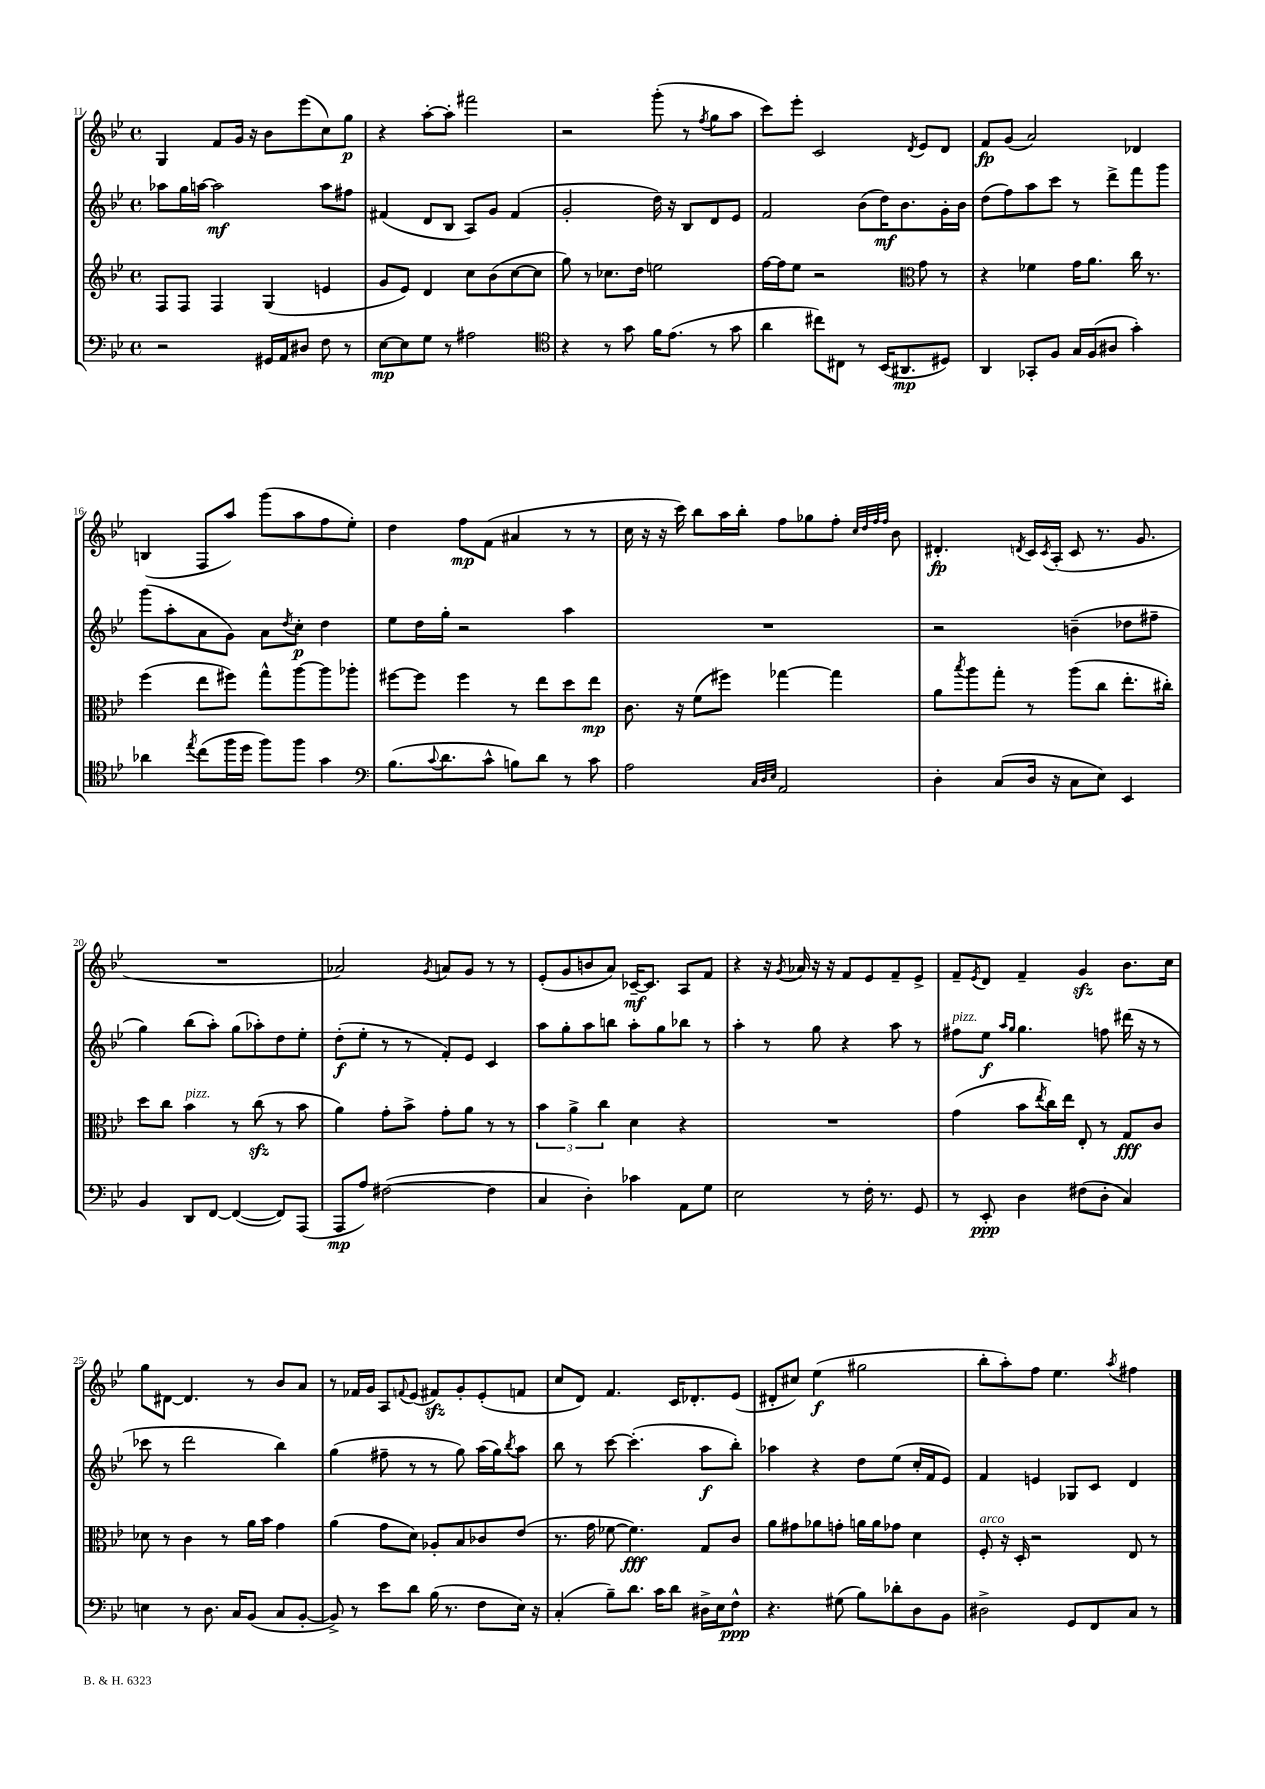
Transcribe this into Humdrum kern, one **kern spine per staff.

**kern	**dynam	**kern	**dynam	**kern	**dynam	**kern	**dynam
*part4	*part4	*part3	*part3	*part2	*part2	*part1	*part1
*staff4	*staff4	*staff3	*staff3	*staff2	*staff2	*staff1	*staff1
*clefF4	*	*clefG2	*	*clefG2	*	*clefG2	*
*k[b-e-]	*	*k[b-e-]	*	*k[b-e-]	*	*k[b-e-]	*
*M4/4	*	*M4/4	*	*M4/4	*	*M4/4	*
*met(c)	*	*met(c)	*	*met(c)	*	*met(c)	*
=11	=11	=11	=11	=11	=11	=11	=11
2r	.	8F/L	.	8aa-X\L	.	4G/	.
.	.	8F/J	.	16gg\L	.	.	.
.	.	.	.	[16aan\JJ	.	.	.
.	.	4F/	.	2aa\]	mf	8f/L	.
.	.	.	.	.	.	16g/Jk	.
.	.	.	.	.	.	16r	.
16GG#X/LL	.	(4G/	.	.	.	8b-\L	.
16AA/J	.	.	.	.	.	.	.
8D#X/J	.	.	.	.	.	(8eee-\	.
8F\	.	4en/	.	8aa\L	.	8cc\)	.
8r	.	.	.	8ff#X\J	.	8gg\J	p
=12	=12	=12	=12	=12	=12	=12	=12
[8E-\L	mp	8g/L	.	(4f#X/	.	4r	.
8E-\]	.	8e-/J)	.	.	.	.	.
8G\J	.	4d/	.	8d/L	.	[8aa'\L	.
8r	.	.	.	8B-/J	.	8aa'\J]	.
2A#X\	.	8cc\L	.	8A/L)	.	2fff#X\	.
.	.	(8b-\	.	8g/J	.	.	.
.	.	[8cc\	.	(4f#/	.	.	.
.	.	8cc\J]	.	.	.	.	.
=13	=13	=13	=13	=13	=13	=13	=13
*clefC4	*	*	*	*	*	*	*
4r	.	8gg\)	.	2g'/	.	2r	.
.	.	8r	.	.	.	.	.
8r	.	8.cc-X\L	.	.	.	.	.
8g\	.	.	.	.	.	.	.
.	.	16dd\Jk	.	.	.	.	.
16f\KL	.	2een\	.	16dd\)	.	(8ggg'\	.
(8.e-\J	.	.	.	16r	.	.	.
.	.	.	.	8B-/L	.	8r	.
.	.	.	.	.	.	8qff/	.
8r	.	.	.	8d/	.	8gg\L	.
8g\	.	.	.	8e-/J	.	8aa\J	.
=14	=14	=14	=14	=14	=14	=14	=14
4a\	.	[16ff\LL	.	2f/	.	8ccc\L)	.
.	.	16ff\J]	.	.	.	.	.
.	.	8ee-\J	.	.	.	8eee-'\J	.
8cc#X\L)	.	2r	.	.	.	2c/	.
8C#X\J	.	.	.	.	.	.	.
8r	.	.	.	(8b-\L	.	.	.
(16BB-/KL	.	.	.	16dd\K)	mf	.	.
8.AA#X/	mp	.	.	8.b-\	.	.	.
*	*	*clefC3	*	*	*	*	*
.	.	.	.	.	.	8qd/	.
.	.	8g\	.	.	.	8e-/L	.
8D#X/J)	.	8r	.	16g'\L	.	8d/J	.
.	.	.	.	16b-\JJ	.	.	.
=15	=15	=15	=15	=15	=15	=15	=15
4AA/	.	4r	.	(8dd\L	.	8f/L	fp
.	.	.	.	8ff\)	.	(8g/J	.
8GG-X'/L	.	4f-X\	.	8aa\	.	2a/)	.
8F/J	.	.	.	8ccc\J	.	.	.
16G/LL	.	16g\KL	.	8r	.	.	.
(16F/J	.	8.a\J	.	.	.	.	.
8A#X/J	.	.	.	8ddd^\L	.	.	.
4g'\)	.	16cc\	.	8fff\	.	4d-X/	.
.	.	8.r	.	.	.	.	.
.	.	.	.	8ggg\J	.	.	.
!!LO:LB:g=z
=16	=16	=16	=16	=16	=16	=16	=16
4a-X\	.	(4ff\	.	(8ggg\L	.	(4Bn/	.
.	.	.	.	8aa'\	.	.	.
8qee-/	.	.	.	.	.	.	.
(8cc\L	.	8ee-\L	.	8a\	.	8F/L	.
16ff\L	.	8ff#X\J)	.	8g\J)	.	8aa/J)	.
16dd\JJ	.	.	.	.	.	.	.
8ff\L)	.	8gg^^\L	.	8a\L	.	(8ggg\L	.
.	.	.	.	8qdd/	.	.	.
8ff\J	.	[8aa\	.	8cc'\J	p	8aa\	.
4g\	.	8aa\]	.	4dd\	.	8ff\	.
.	.	8aa-X'\J	.	.	.	8ee-'\J)	.
=17	=17	=17	=17	=17	=17	=17	=17
*clefF4	*	*	*	*	*	*	*
(8.B-\L	.	[8ff#X\L	.	8ee-\L	.	4dd\	.
.	.	8ff#\J]	.	16dd\L	.	.	.
8qqc/	.	.	.	.	.	.	.
8.d\	.	.	.	16gg'\JJ	.	.	.
.	.	4ff#\	.	2r	.	8ff\L	mp
8c^^\J	.	.	.	.	.	(8f\J	.
8Bn\L)	.	8r	.	.	.	4a#X/	.
8d\J	.	8ee-\L	.	.	.	.	.
8r	.	8dd\	.	4aa\	.	8r	.
8c\	.	8ee-\J	mp	.	.	8r	.
=18	=18	=18	=18	=18	=18	=18	=18
2A\	.	8.c\	.	1r	.	16cc\	.
.	.	.	.	.	.	16r	.
.	.	.	.	.	.	16r	.
.	.	16r	.	.	.	16ccc\)	.
.	.	(8f\L	.	.	.	8bb-\L	.
.	.	8ff#X\J)	.	.	.	16aa\L	.
.	.	.	.	.	.	16bb-'\JJ	.
32qqC/LLL	.	.	.	.	.	.	.
32qqD/	.	.	.	.	.	.	.
32qqE-/JJJ	.	.	.	.	.	.	.
2AA/	.	[4gg-X\	.	.	.	8ff\L	.
.	.	.	.	.	.	8gg-X\	.
.	.	4gg-\]	.	.	.	8ff'\J	.
.	.	.	.	.	.	32qqcc/LLL	.
.	.	.	.	.	.	32qqdd/	.
.	.	.	.	.	.	32qqff/	.
.	.	.	.	.	.	32qqff/JJJ	.
.	.	.	.	.	.	8b-\	.
=19	=19	=19	=19	=19	=19	=19	=19
4D'\	.	8a\L	.	2r	.	4.d#X'/	fp
.	.	8qbb-/	.	.	.	.	.
.	.	8aa\	.	.	.	.	.
(8C/L	.	8gg'\J	.	.	.	.	.
.	.	.	.	.	.	8qdn/	.
16D/Jk	.	8r	.	.	.	16c/LL	.
.	.	.	.	.	.	8qc/	.
16r	.	.	.	.	.	(16A'/JJ	.
8C\L	.	(8aa\L	.	(4bn~\	.	8c/	.
8E-\J)	.	8cc\J	.	.	.	8.r	.
4EE-/	.	8.ee-'\L	.	8dd-X\L	.	.	.
.	.	.	.	.	.	8.g/	.
.	.	.	.	8ff#X~\J	.	.	.
.	.	16cc#X'\Jk)	.	.	.	.	.
!!LO:LB:g=z
=20	=20	=20	=20	=20	=20	=20	=20
4BB-/	.	8dd\L	.	4gg\)	.	1r	.
.	.	8cc\J	.	.	.	.	.
!	!	!LO:TX:a:i:t=pizz.	!	!	!	!	!
8DD/L	.	4b-\	.	(8bb-\L	.	.	.
[8FF/J	.	.	.	8aa'\J)	.	.	.
(4FF/_	.	8r	.	(8gg\L	.	.	.
.	.	(8cczz\	.	8aa-X'\)	.	.	.
8FF/L])	.	8r	.	8dd\	.	.	.
(8AAA/J	.	8b-\	.	8ee-'\J	.	.	.
=21	=21	=21	=21	=21	=21	=21	=21
8AAA/L	mp	4a\)	.	(8dd'\L	f	2a-X/)	.
8A/J)	.	.	.	8ee-'\J	.	.	.
([2F#X\	.	8g'\L	.	8r	.	.	.
.	.	8b-^\J	.	8r	.	.	.
.	.	.	.	.	.	8qg/	.
.	.	8g'\L	.	8f'/L)	.	8an/L	.
.	.	8a\J	.	8e-/J	.	8g/J	.
4F#\]	.	8r	.	4c/	.	8r	.
.	.	8r	.	.	.	8r	.
=22	=22	=22	=22	=22	=22	=22	=22
4C/	.	6b-\	.	8aa\L	.	(8e-'/L	.
.	.	.	.	8gg'\	.	8g/	.
.	.	6a^\	.	.	.	.	.
4D'\)	.	.	.	8aa\	.	8bn/	.
.	.	6cc\	.	.	.	.	.
.	.	.	.	8bbn\J	.	8a/J)	.
4c-X\	.	4d\	.	8aa'\L	.	[16c-X~/KL	mf
.	.	.	.	.	.	8.c-/J]	.
.	.	.	.	8gg\	.	.	.
8AA\L	.	4r	.	8bb-X\J	.	8A/L	.
8G\J	.	.	.	8r	.	8f/J	.
=23	=23	=23	=23	=23	=23	=23	=23
2E-\	.	1r	.	4aa'\	.	4r	.
.	.	.	.	8r	.	16r	.
.	.	.	.	.	.	8qg/	.
.	.	.	.	.	.	16a-X/	.
.	.	.	.	8gg\	.	16r	.
.	.	.	.	.	.	16r	.
8r	.	.	.	4r	.	8f/L	.
16F'\	.	.	.	.	.	8e-/	.
8.r	.	.	.	.	.	.	.
.	.	.	.	8aa\	.	8f~/	.
8GG/	.	.	.	8r	.	8e-^/J	.
=24	=24	=24	=24	=24	=24	=24	=24
!	!	!	!	!LO:TX:a:i:t=pizz.	!	!	!
8r	.	(4g\	.	8ff#X\L	.	8f~/L	.
.	.	.	.	.	.	8qe-/	.
8EE-'/	ppp	.	.	8ee-\J	f	8d/J	.
.	.	.	.	16qqaa/LL	.	.	.
.	.	.	.	16qqgg/JJ	.	.	.
4D\	.	8b-\L	.	4.gg\	.	4f~/	.
.	.	8qee-/	.	.	.	.	.
.	.	16cc\L)	.	.	.	.	.
.	.	16ee-\JJ	.	.	.	.	.
(8F#X\L	.	8E-'/	.	.	.	4gzz/	.
8D'\J	.	8r	.	8ffn\	.	.	.
4C/)	.	8G/L	fff	(16ddd#X\	.	8.b-\L	.
.	.	.	.	16r	.	.	.
.	.	8c/J	.	8r	.	.	.
.	.	.	.	.	.	16cc\Jk	.
!!LO:LB:g=z
=25	=25	=25	=25	=25	=25	=25	=25
4En\	.	8d-X\	.	8ccc-X\	.	8gg\L	.
.	.	8r	.	8r	.	[8d#X\J	.
8r	.	4c\	.	2ddd\	.	4.d#/]	.
8.D\	.	.	.	.	.	.	.
.	.	8r	.	.	.	.	.
16C/KL	.	.	.	.	.	.	.
(8BB-/J	.	16a\LL	.	.	.	8r	.
.	.	16b-\JJ	.	.	.	.	.
8C/L	.	4g\	.	4bb-\)	.	8b-/L	.
[8BB-'/J	.	.	.	.	.	8a/J	.
=26	=26	=26	=26	=26	=26	=26	=26
8BB-^/])	.	(4a\	.	(4gg\	.	8r	.
8r	.	.	.	.	.	16f-X/LL	.
.	.	.	.	.	.	16g/JJ	.
8e-\L	.	8g\L	.	8ff#X~\	.	8A/L	.
.	.	.	.	.	.	8qqfn/	.
8d\J	.	8d\J)	.	8r	.	(8e-/J	.
(16B-\	.	8A-X'/L	.	8r	.	8f#Xzz/L)	.
8.r	.	.	.	.	.	.	.
.	.	8B-/	.	8gg\)	.	8g'/	.
8F\L	.	8c-X/	.	(16aa\LL	.	(8e-'/	.
.	.	.	.	16gg\J)	.	.	.
.	.	.	.	8qbb-/	.	.	.
16E-\Jk)	.	(8e-/J	.	8aa\J	.	8fn/J	.
16r	.	.	.	.	.	.	.
=27	=27	=27	=27	=27	=27	=27	=27
(4C'/	.	8.r	.	8bb-\	.	8cc/L	.
.	.	.	.	8r	.	8d/J)	.
.	.	16g\	.	.	.	.	.
8B-~\L)	.	[8f-X\	.	[8ccc\	.	4.f/	.
8.d\J	.	4.f-\])	fff	(4.ccc'\]	.	.	.
16c\KL	.	.	.	.	.	.	.
8d\J	.	.	.	.	.	16c/KL	.
.	.	.	.	.	.	8.d-X'/	.
16D#X^\LL	.	8G/L	.	8aa\L	f	.	.
16E-\J	.	.	.	.	.	.	.
8F^^\J	ppp	8c/J	.	8bb-'\J)	.	(8e-/J	.
=28	=28	=28	=28	=28	=28	=28	=28
4.r	.	8a\L	.	4aa-X\	.	8d#X'/L	.
.	.	8g#X\	.	.	.	8cc#X/J)	.
.	.	8a-X\	.	4r	.	(4ee-\	f
(8G#X\	.	8gn'\J	.	.	.	.	.
8B-\L)	.	16an\LL	.	8dd\L	.	2gg#X\	.
.	.	16a\J	.	.	.	.	.
8d-X'\	.	8g-X\J	.	(8ee-\J	.	.	.
8D\	.	4d\	.	16cc'/LL	.	.	.
.	.	.	.	16f/J	.	.	.
8BB-\J	.	.	.	8e-/J)	.	.	.
=29	=29	=29	=29	=29	=29	=29	=29
!	!	!LO:TX:a:i:t=arco	!	!	!	!	!
2D#X^\	.	8F'/	.	4f/	.	8bb-'\L	.
.	.	16r	.	.	.	8aa'\)	.
.	.	16D'/	.	.	.	.	.
.	.	2r	.	4en/	.	8ff\J	.
.	.	.	.	.	.	4.ee-\	.
8GG/L	.	.	.	8G-X/L	.	.	.
8FF/	.	.	.	8c/J	.	.	.
.	.	.	.	.	.	8qaa/	.
8C/J	.	8E-/	.	4d/	.	4ff#X\	.
8r	.	8r	.	.	.	.	.
==	==	==	==	==	==	==	==
*-	*-	*-	*-	*-	*-	*-	*-
